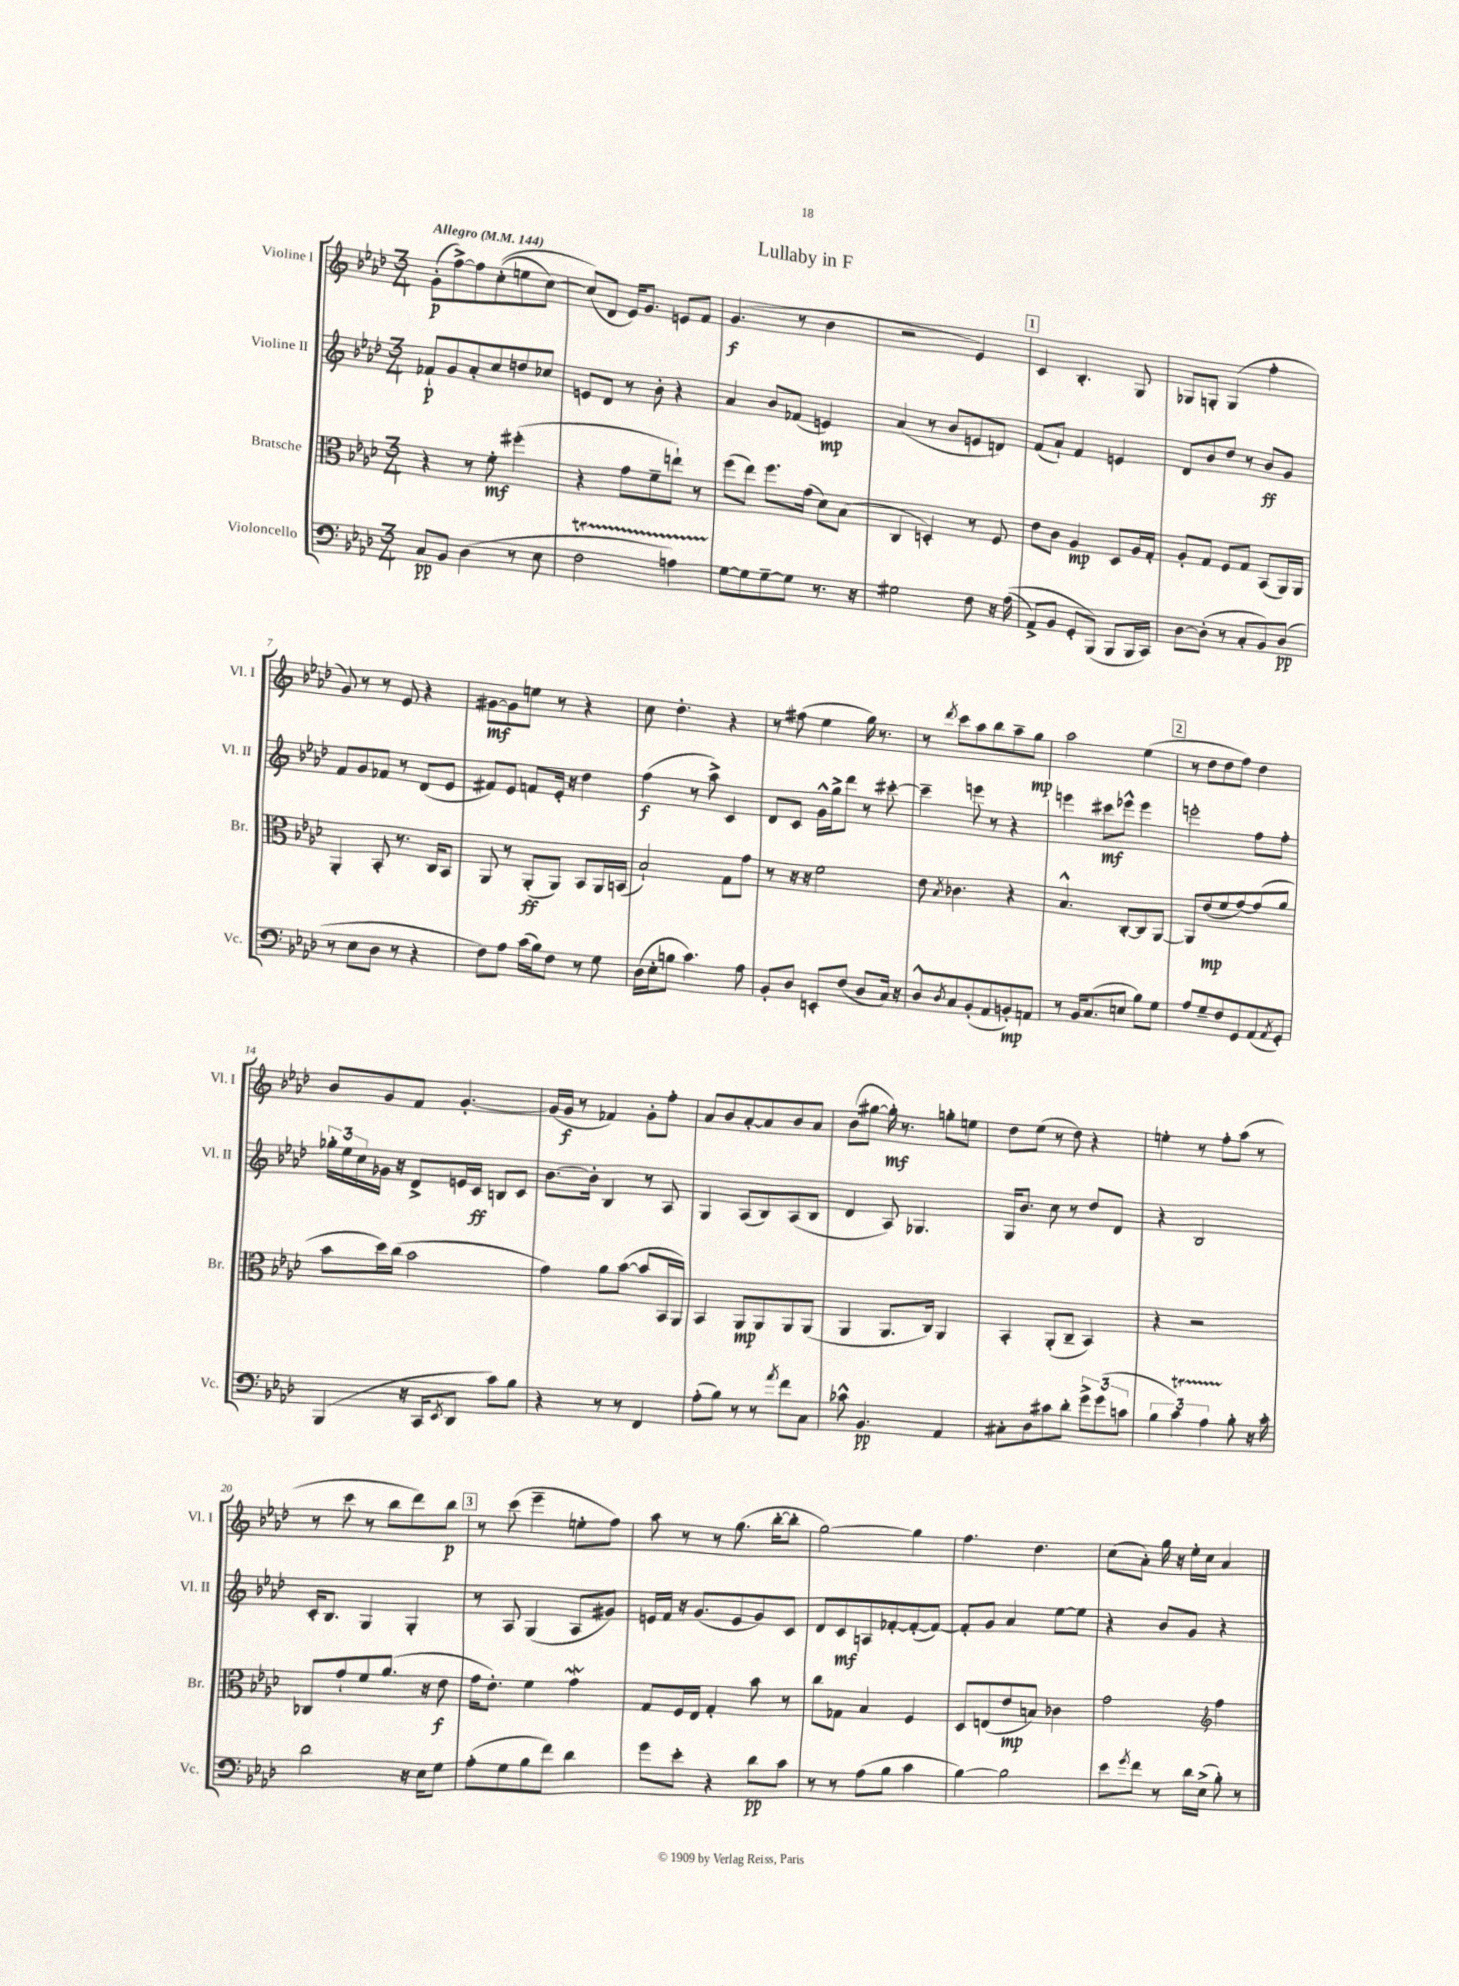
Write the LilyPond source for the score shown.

\header { title = "Lullaby in F" }
<<
\new StaffGroup <<
\new Staff = "s0" \with { instrumentName = "Violine I" shortInstrumentName = "Vl. I" } {
    \clef treble \key aes \major \numericTimeSignature \time 3/4 \tempo "Allegro" 4 = 144
    g'8-.\p( f''8~->) f''8 c''8-.(\( e''8 c''8~) |
    c''8(\) des'8 ees'16) g'8. e'8 f'8 |
    g'4.\f( r8 bes'4 |
    r2 ees'4) |
    \mark \markup { \box "1" } c'4 bes4.-. g8 |
    ges8 g8-. g4( f''4-. |
    g'8) r8 r8 ees'8 r4 |
    gis'8~\mf gis'8 e''8 r8 r4 |
    c''8 des''4.-. r4 |
    r8 fis''8( ees''4 g''16) r8. |
    r8 \acciaccatura { des'''8 } c'''8 aes''8 bes''8 aes''8-- g''8\mp |
    aes''2 ees''4( |
    \mark \markup { \box "2" } r8 des''8 des''8 f''8) des''4 |
    bes'8 g'8 f'8 g'4.~-. |
    g'16( g'16\f r8 fes'4) g'8-. f''8-. |
    aes'8 bes'8 aes'8~-. aes'8 bes'8 aes'8 |
    bes'8( gis''8~ gis''16-.\mf) r8. g''8-. e''8 |
    des''8 ees''8( r8 des''8) r4 |
    e''4-. r8 f''8-. aes''8( r8 |
    r8 c'''8 r8 bes''8 des'''8) bes''8\p |
    \mark \markup { \box "3" } r8 c'''8( ees'''4-- e''8-. f''8) |
    aes''8 r8 r8 g''8.( bes''16~-. bes''8-. |
    g''2~) g''4 |
    f''4. des''4. |
    c''8( aes'8-.) g''16 r16 ees''16-. c''16 aes'4 \bar "|." |
}
\new Staff = "s1" \with { instrumentName = "Violine II" shortInstrumentName = "Vl. II" } {
    \clef treble \key aes \major \numericTimeSignature \time 3/4
    fes'8-!\p g'8 aes'8-. c''8 d''8 ces''8 |
    e'8 des'8 r8 bes'8-. r4 |
    aes'4 bes'8 fes'8( e'4\mp) |
    aes'4( r8 bes'8 e'8 d'8) |
    \mark \markup { \box "1" } f'8( aes'8-!) f'4 e'4 |
    des'8 bes'8 des''8 r8 bes'8\ff g'8 |
    f'8 g'8 fes'8 r8 des'8( ees'8 |
    fis'8) ees'8 f'8 ees'16-. r16 des''4 |
    f''4\f( r8 aes''8->) c'4 |
    des'8 c'8 g'16-^ g''16-> des'''8 r8 cis'''8~-. |
    cis'''4-- e'''8 r8 r4 |
    e'''4 cis'''8\mf ees'''8-^ ees'''4 |
    \mark \markup { \box "2" } e'''2-. f''8 f''8-. |
    \tuplet 3/2 { ges''16-. ees''16 c''16 } ges'16 r16 des'8-> e'16 c'16\ff b8 c'8 |
    bes'8.~ bes'16-. bes4 r8 aes8 |
    g4 aes8( bes8) aes8( bes8 |
    des'4 aes8) ges4. |
    g16 bes'8. c''8 r8 des''8 des'8 |
    r4 bes2 |
    c'16-. bes8. g4 g4-. |
    \mark \markup { \box "3" } r8 aes8 g4( aes8 gis'8) |
    e'16 f'16 r16 g'8.( e'8 g'8) c'8 |
    des'8 c'8\mf a8 fes'8~-. fes'8~-.( fes'8~) |
    fes'8-. g'8 aes'4 ees''8~ ees''8 |
    r4 bes'8 g'8 r4 \bar "|." |
}
\new Staff = "s2" \with { instrumentName = "Bratsche" shortInstrumentName = "Br." } {
    \clef alto \key aes \major \numericTimeSignature \time 3/4
    r4 r8 f'8-.\mf fis''4-.( |
    r4 g'8 f'8-- e''8-!) r8 |
    f''8( ees''8) f''8. g'16( des'8) bes8( |
    c4 d4-.) r8 f8 |
    \mark \markup { \box "1" } ees'8 c'8 aes4\mp des8 aes16 g16-. |
    aes8-. g8 f8 g8 bes,8( aes,16) aes,16 |
    aes,4-. bes,8-. r8. c16 bes,8 |
    aes,8 r8 aes,8-.\ff( aes,8) bes,8 aes,16 b,16( |
    bes2-!) g8 g'8 |
    r8 r16 r16 f'2 |
    ees'8 \acciaccatura { bes8 } ces'4. r4 |
    bes4.-^ c8~-. c8 aes,8~ |
    \mark \markup { \box "2" } aes,8 ees'8\mp( f'8 g'8~) g'8( aes'8 |
    bes'8 des''16) c''16( bes'2 |
    g'4) aes'8 bes'8~( bes'8 bes,16 aes,16) |
    bes,4 aes,8\mp aes,8 aes,8 aes,8( |
    aes,4 aes,8. c16) aes,4 |
    bes,4-. aes,8-.( c8-- bes,4) |
    r4 r2 |
    ces8 g'8-! f'8 aes'8.( r16 ees'8\f |
    \mark \markup { \box "3" } g'16 ees'8.-.) f'4 g'4\mordent |
    g8 f16 ees16 g4-. bes'8 r8 |
    c''8 ges8 bes4 f4 |
    des8 e8( ees'8\mp b8) ces'4 |
    g'2 \clef treble f''4 \bar "|." |
}
\new Staff = "s3" \with { instrumentName = "Violoncello" shortInstrumentName = "Vc." } {
    \clef bass \key aes \major \numericTimeSignature \time 3/4
    c8\pp bes,8 des4( r8 ees8 |
    f2\startTrillSpan a4) |
    g8~\stopTrillSpan g8 g8~-- g8 r8. r16 |
    gis2 f8 r16 aes16(\( |
    \mark \markup { \box "1" } aes,8->) bes,8 g,8-. bes,,8(\) bes,,8 bes,,16 c,16) |
    des8~ des8-.( r8 c8-. bes,8) des8\pp( |
    r8 ees8 des8 r8 r4 |
    f8) aes8 c'16( bes16) f8 r8 g8 |
    des16( ees16-. b8 c'4.) aes8 |
    bes,8-. des8 e,8-. f8( des8 c16) r16 |
    des8-^ \acciaccatura { des8 } c8 bes,8-.( aes,8 b,8-.\mp) a,8 |
    r8 bes,16 c8.( e8 bes8) g8 |
    \mark \markup { \box "2" } aes8 g8-- f8 g,8 aes,8( \acciaccatura { aes,8 } g,8-.) |
    bes,,4( r16 c,16 \acciaccatura { ees,8 } des,8 c'8) bes8 |
    r4 r8 r8 f,4 |
    aes8-.( bes8) r8 r8 \acciaccatura { aes'8 } f'8 c8 |
    ces'8-^ bes,4.\pp aes,4 |
    cis8-. des8 cis'8 des'8-. \tuplet 3/2 { g'8-> g'8( c'8 } |
    \tuplet 3/2 { bes4 c'4\startTrillSpan) aes4 } bes8-.\stopTrillSpan r16 c'16-. |
    des'2 r16 ees16 g8 |
    \mark \markup { \box "3" } aes8-.( g8 bes8 f'8) des'4 |
    g'8 ees'8-. r4 des'8\pp c'8 |
    r8 r8 aes8( bes8 c'4 |
    bes4~) bes2 |
    ees'8 \acciaccatura { g'8 } f'8 r8 des'16 ees16->( bes8-.) r8 \bar "|." |
}
>>
>>
